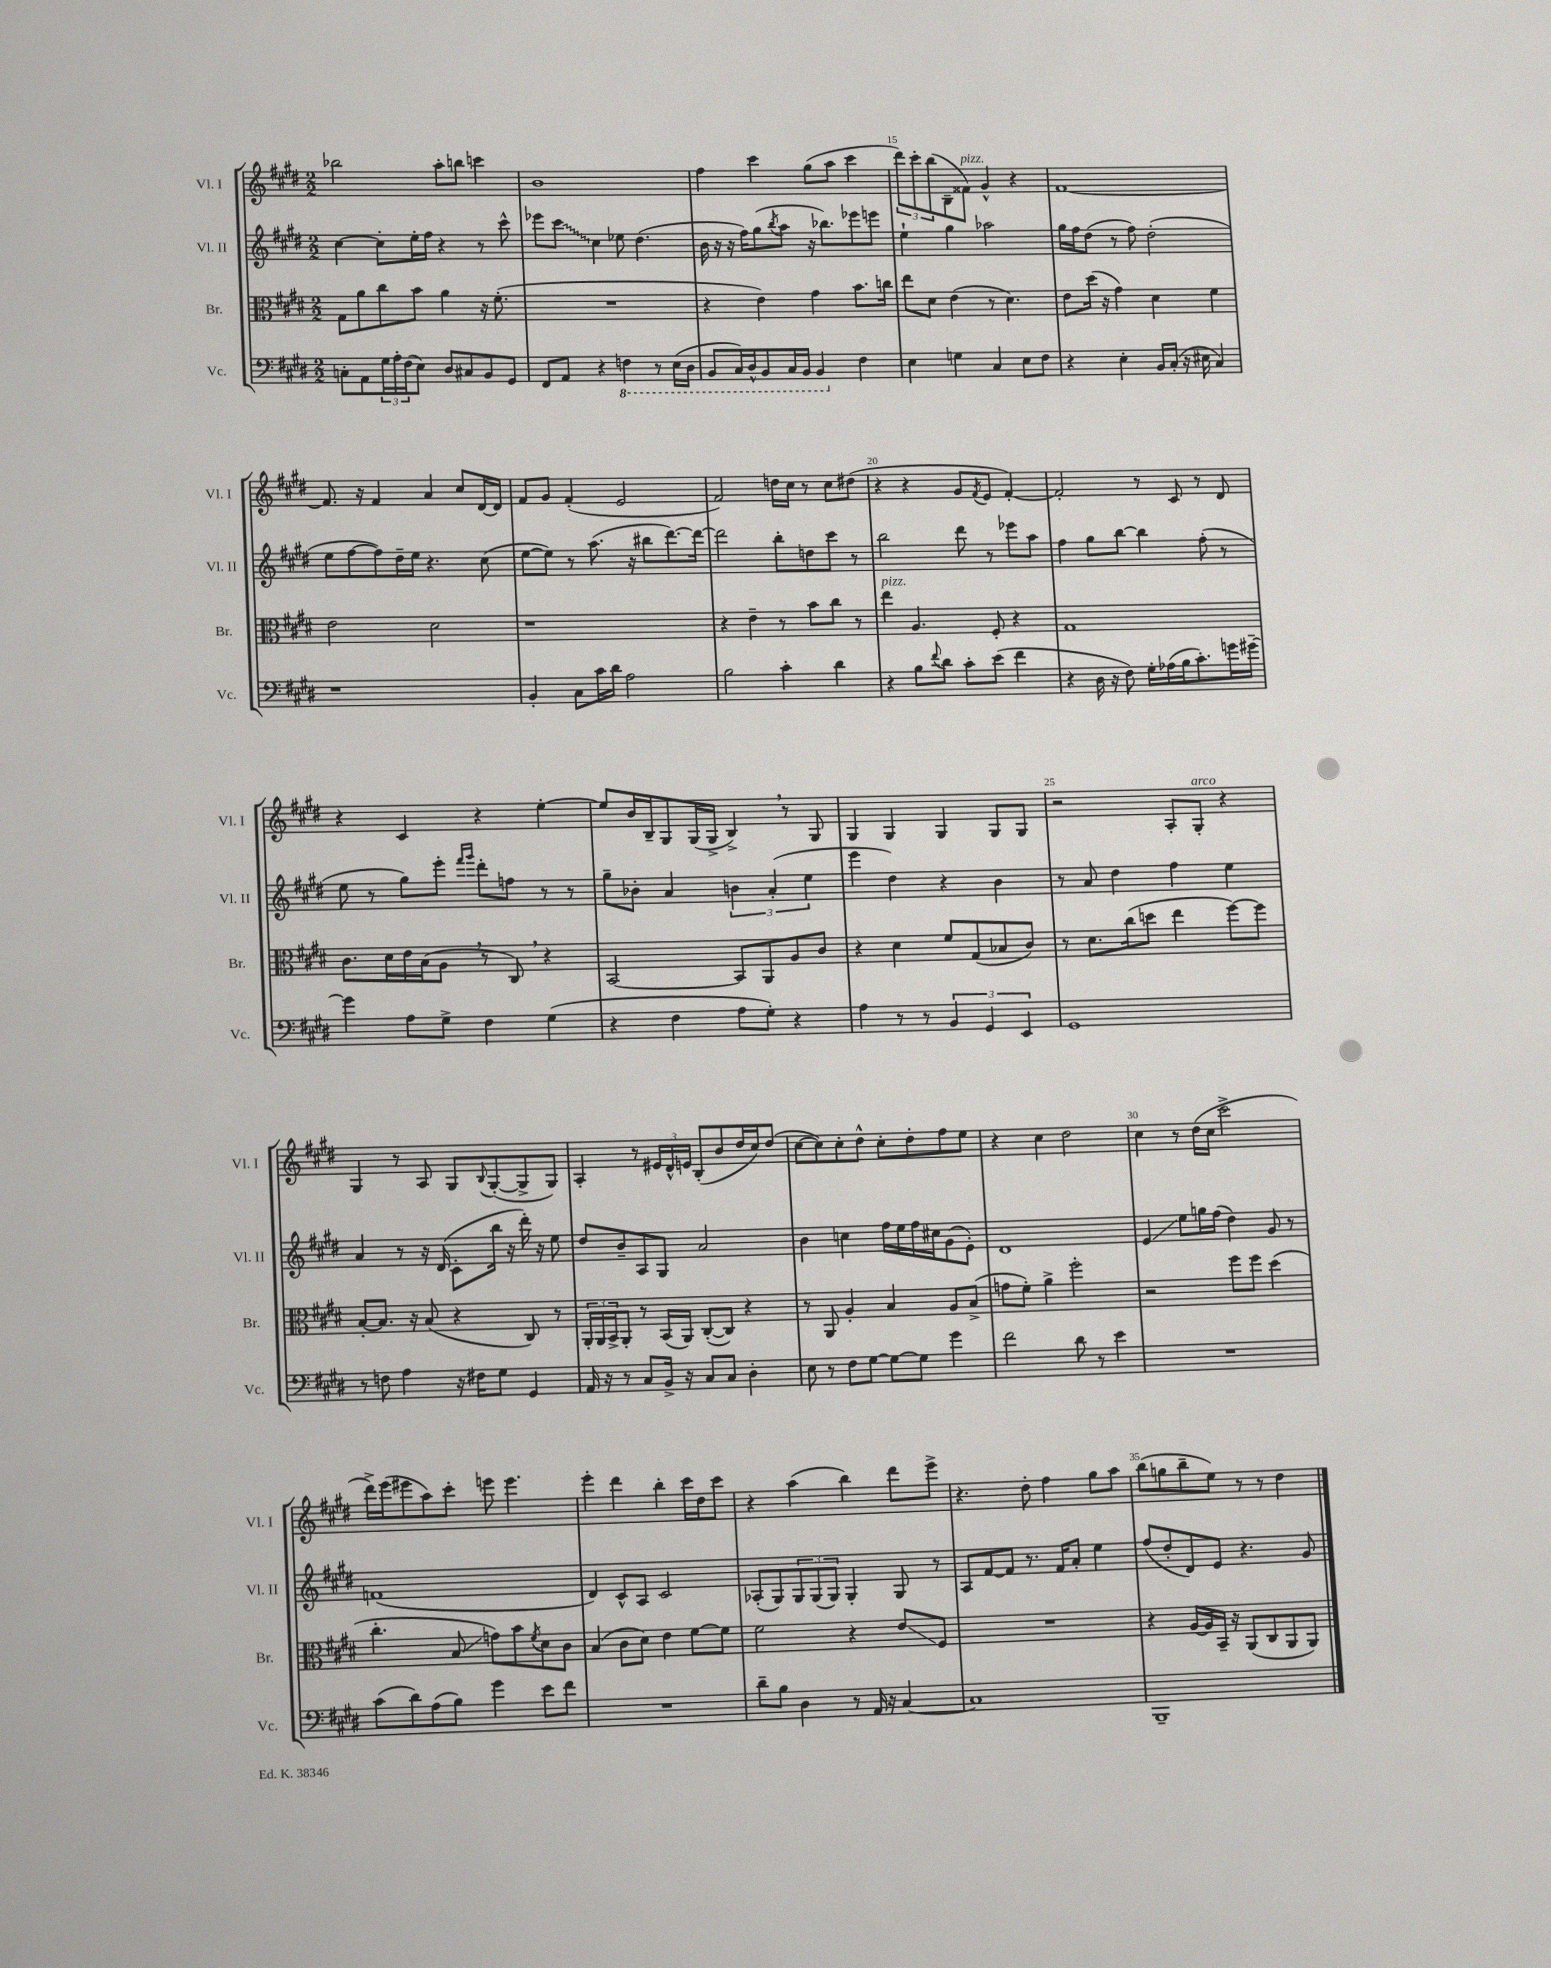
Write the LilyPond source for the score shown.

<<
\new StaffGroup <<
\new Staff = "s0" \with { instrumentName = "Vl. I" shortInstrumentName = "Vl. I" } {
    \clef treble \key e \major \numericTimeSignature \time 2/2
    bes''2 a''8-. b''8 c'''4 |
    b'1 |
    fis''4 cis'''4 gis''8( a''8 cis'''4 |
    \tuplet 3/2 { dis'''8) cis'''8-. b''8( } b8-- fisis'8^\markup { \italic "pizz." }) gis'4-^ r4 |
    fis'1~ |
    fis'8. r16 fis'4 a'4 cis''8 dis'16~ dis'16 |
    fis'8 gis'8 fis'4-.( e'2 |
    fis'2) d''16 cis''16 r8 cis''8 dis''8( |
    r4 r4 gis'8 \acciaccatura { fis'8 } e'8 fis'4~-.) |
    fis'2-. r8 cis'8 r8 dis'8 |
    r4 cis'4 r4 e''4~-. |
    e''8 b'16 b16-- gis8 gis16( gis16-> b4->) \breathe r8 gis8 |
    gis4 gis4 gis4 gis8 gis8 |
    r2 a8-. gis8-.^\markup { \italic "arco" } r4 |
    gis4 r8 a8 gis8 \appoggiatura { b8 } gis8~-.( gis8-> gis8) |
    a4-. r8 \tuplet 3/2 { eis'16 dis'16-^ e'16 } b8-.( b'8 dis''16 cis''16) dis''8( |
    cis''8~ cis''8) cis''8-. dis''8-^ cis''8-. dis''8-. fis''8 e''8 |
    r4 cis''4 dis''2 |
    cis''4 r8 dis''16( cis''16 cis'''2-> |
    dis'''16->) e'''16( eis'''8 a''8) cis'''8-. e'''8 e'''4. |
    e'''4-. dis'''4 b''4-. cis'''16 dis''16 cis'''8 |
    r4 a''4( b''4) dis'''8 e'''8-> |
    r4. dis''8-. fis''4 gis''8 a''8 |
    b''8( g''8 b''8-- e''8) r8 r8 dis''4 \bar "|." |
}
\new Staff = "s1" \with { instrumentName = "Vl. II" shortInstrumentName = "Vl. II" } {
    \clef treble \key e \major \numericTimeSignature \time 2/2
    cis''4~ cis''8-. e''16-. fis''16 r4 r8 cis'''8-^ |
    ees'''8 \once \override Glissando.style = #'zigzag cis'''8\glissando cis''4 ees''8 dis''4.( |
    b'16 r16 r16 fis''16) gis''8( \acciaccatura { b''8 } a''8 r16 bes''8.) ees'''8 e'''8 |
    e''4-! gis''4 aes''2 |
    gis''16 fis''16 dis''8( r8 fis''8) dis''2-.( |
    e''8 fis''8~ fis''8) dis''16-- e''16 r4. cis''8( |
    e''8~ e''8) r8 a''8.( r16 bis''8 dis'''8.~) dis'''16~ |
    dis'''2 b''8-. d''8 cis'''8 r8 |
    b''2 dis'''8 r8 ees'''8 a''8 |
    fis''4 gis''8 b''8~ b''4 fis''8-.( r8 |
    e''8 r8 gis''8) e'''8-. \grace { fis'''16 gis'''16 } dis'''8-. f''8 r8 r8 |
    gis''8-- bes'8-. a'4 \tuplet 3/2 { b'4 a'4-.( e''4 } |
    e'''4 dis''4) r4 b'4 |
    r8 a'8 dis''4 fis''4 e''4 |
    a'4 r8 r16 dis'16( cis'8-. b''16 r16 dis'''16-.) r16 e''8 |
    dis''8 b'8-- a8 gis8 a'2 |
    b'4 c''4 fis''16 e''16 fis''16 cis''16 gis'8( e'8-.) |
    dis'1 |
    e'4\glissando e''8 g''16 fis''16( dis''4) gis'8 r8 |
    f'1( |
    dis'4) cis'8-^ a8 cis'2 |
    aes8-.( gis8) \tuplet 3/2 { gis8 gis8( gis8) } gis4-. gis8 r8 |
    a8 fis'8~ fis'8 r8. fis'16 a'8-. e''4 |
    fis''8( dis''8-. dis'8) e'8 r4. gis'8 \bar "|." |
}
\new Staff = "s2" \with { instrumentName = "Br." shortInstrumentName = "Br." } {
    \clef alto \key e \major \numericTimeSignature \time 2/2
    gis8 a'8 cis''8 b'8 a'4 r16 fis'8.-.( |
    R1 |
    r4 e'4) gis'4 b'8. c''16 |
    e''8 dis'8 e'4( r8 dis'4.) |
    e'8 dis''16( r16 gis'4) dis'4 fis'4 |
    e'2 dis'2 |
    r1 |
    r4 e'4-- r8 b'8 cis''8 r8 |
    e''4^\markup { \italic "pizz." } a4. fis8-. r4 |
    gis1 |
    cis'8. dis'16 e'16 b16( a8 \breathe r8 cis8) \breathe r4 |
    b,2~ b,8 a,8 a8 cis'8 |
    r4 dis'4 fis'8 gis8( bes8 cis'8) |
    r8 dis'8. cis''16( d''8 e''4 fis''8~) fis''8 |
    b8~-. b8. r16 b8( r4 cis8) r8 |
    \tuplet 3/2 { a,16-. a,16 b,16-> } a,8-. r8 b,16( a,16) cis8~-.( cis8) r4 |
    r8 a,8 a4-. b4 a8 b8->( |
    g'8 fis'8-.) a'4-> fis''2-. |
    r2 fis''8 fis''8 dis''4( |
    cis''4.-. b8\glissando g'8) b'8 \acciaccatura { fis'8 } dis'8 cis'8 |
    b4( cis'8 dis'8) e'4 fis'8~ fis'8 |
    fis'2 r4 e'8\glissando fis8 |
    R1 |
    r4 a16~ a16 b,16-- r16 a,8( cis8 a,8 a,8) \bar "|." |
}
\new Staff = "s3" \with { instrumentName = "Vc." shortInstrumentName = "Vc." } {
    \clef bass \key e \major \numericTimeSignature \time 2/2
    c8-. a,8 \tuplet 3/2 { gis16 a16-. fis16( } e8) dis8 cis8 b,8 gis,8 |
    fis,8 a,8 r4 \ottava #-1 f,4 r8 e,16( dis,16 |
    b,,8 cis,16) dis,16-^ b,,8 cis,16 b,,16 b,,4 \ottava #0 fis4 |
    e4 g4 cis4 e8 fis8 |
    r4 e4-. b,16 cis16-.( r16 eis16 cis4) |
    r1 |
    b,4-. cis8 cis'16 dis'16 a2 |
    b2 cis'4-. dis'4 |
    r4 b8 \appoggiatura { fis'8 } dis'8 cis'8-. e'8( fis'4 |
    r4 dis16 r16 fis8) gis16-. aes16( b16 cis'8.-.) g'16 gis'16~-- |
    gis'4 a8 gis8-> fis4 gis4( |
    r4 fis4 a8 gis8-.) r4 |
    a4 r8 r8 \tuplet 3/2 { b,4 gis,4 e,4 } |
    gis,1 |
    r8 f8 a4 r16 fis16 gis8 gis,4 |
    a,16 r16 r8 cis8 b,16-> r16 cis8 cis8 dis4-. |
    e8 r8 fis8 gis8~ gis8~ gis8 gis'4 |
    fis'2 dis'8 r8 e'4 |
    R1 |
    cis'8( dis'8) a8( b8) gis'4 e'8 fis'8 |
    R1 |
    dis'8-- b8 dis4 r8 a,16 r16 cis4~ |
    cis1 |
    b,,1-- \bar "|." |
}
>>
>>
\layout { \context { \Score currentBarNumber = #12 \override BarNumber.break-visibility = ##(#f #t #t) barNumberVisibility = #(every-nth-bar-number-visible 5) } }
